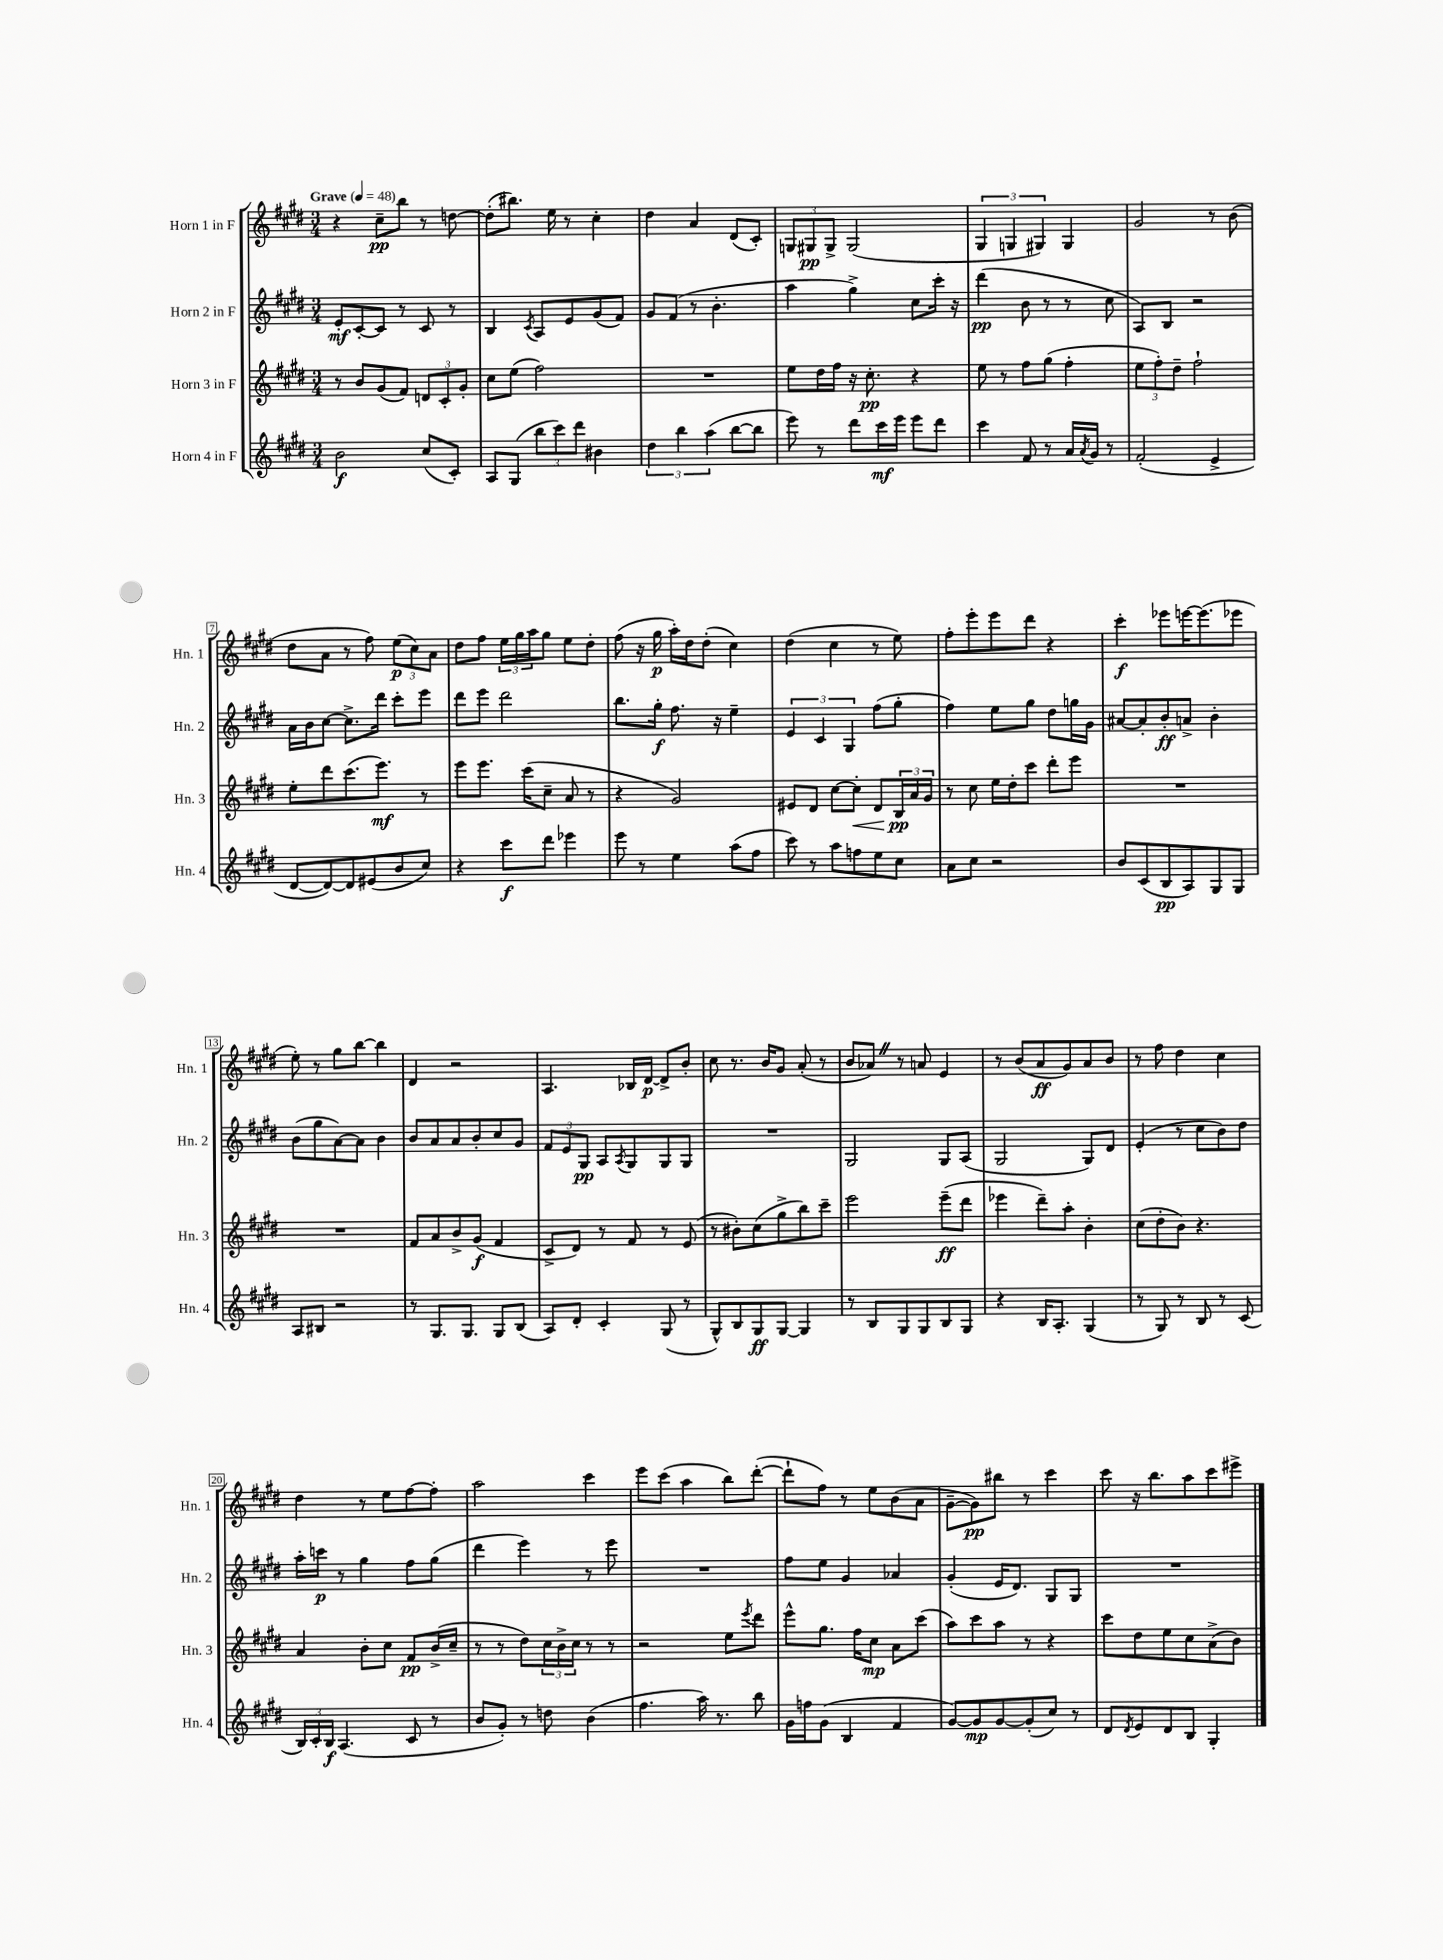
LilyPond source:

<<
\new StaffGroup <<
\new Staff = "s0" \with { instrumentName = "Horn 1 in F" shortInstrumentName = "Hn. 1" } {
    \clef treble \key e \major \numericTimeSignature \time 3/4 \tempo "Grave" 4 = 48
    r4 cis''8--\pp b''8 r8 d''8~ |
    d''8-.( bis''8.) e''16 r8 cis''4-. |
    dis''4 a'4 dis'8( cis'8-.) |
    \tuplet 3/2 { g8 gis8\pp gis8-> } gis2( |
    \tuplet 3/2 { gis4 g4 gis4) } gis4 |
    gis'2 r8 b'8( |
    dis''8 a'8 r8 fis''8) \tuplet 3/2 { e''8\p( cis''8) a'8 } |
    dis''8 fis''8 \tuplet 3/2 { e''16 gis''16 a''16 } gis''8 e''8 dis''8-. |
    fis''8( r16 gis''16\p a''16-.) dis''16 dis''8-.( cis''4) |
    dis''4( cis''4 r8 e''8) |
    fis''8-. e'''8-. e'''8 dis'''8 r4 |
    cis'''4-.\f ees'''8 e'''16~ e'''8.( ees'''8 |
    e''8-.) r8 gis''8 b''8~ b''4 |
    dis'4 r2 |
    a4. bes16 dis'16~\p dis'8-> b'8-. |
    cis''8 r8. b'16 gis'8 a'8-.( r8 |
    b'8 aes'8) \once \override BreathingSign.text = \markup { \musicglyph "scripts.caesura.straight" } \breathe r8 a'8 e'4 |
    r8 b'8( a'8\ff gis'8) a'8 b'8 |
    r8 fis''8 dis''4 cis''4 |
    dis''4 r8 e''8 fis''8~ fis''8-. |
    a''2 cis'''4 |
    e'''8 cis'''8( a''4 b''8) dis'''8~-.( |
    dis'''8-! fis''8) r8 e''8 b'8( a'8 |
    gis'8~-- gis'8\pp) bis''8 r8 cis'''4 |
    cis'''8 r16 b''8. a''8 cis'''8 eis'''8-> \bar "|." |
}
\new Staff = "s1" \with { instrumentName = "Horn 2 in F" shortInstrumentName = "Hn. 2" } {
    \clef treble \key e \major \numericTimeSignature \time 3/4
    e'8-.\mf cis'8~-. cis'8 r8 cis'8 r8 |
    b4 \acciaccatura { cis'8 } a8 e'8 gis'8( fis'8) |
    gis'8 fis'8( r8 b'4.-. |
    a''4 gis''4->) cis''8 cis'''16-. r16 |
    dis'''4\pp( b'8 r8 r8 cis''8 |
    a8) b8 r2 |
    a'16 b'16 cis''8~ cis''8.-> dis'''16 cis'''8-. e'''8 |
    dis'''8 e'''8 dis'''2 |
    b''8. gis''16-.\f fis''8. r16 e''4-- |
    \tuplet 3/2 { e'4 cis'4 gis4 } fis''8( gis''8-. |
    fis''4) e''8 gis''8 dis''8 g''16 gis'16 |
    ais'8~ ais'8-. b'8-.\ff a'8-> b'4-. |
    b'8( gis''8 a'8~) a'8 b'4 |
    b'8 a'8 a'8 b'8-. cis''8 gis'8 |
    \tuplet 3/2 { fis'8 e'8 gis8\pp } a8 \acciaccatura { a8 } gis8 gis8 gis8 |
    R2. |
    gis2 gis8 a8( |
    gis2 gis8) dis'8 |
    e'4-.( r8 cis''8 b'8) dis''8 |
    a''16-. c'''16\p r8 gis''4 fis''8 gis''8( |
    dis'''4 e'''4) r8 e'''8 |
    R2. |
    fis''8 e''8 gis'4 aes'4 |
    gis'4-.( e'16 dis'8.) gis8 gis8 |
    R2. \bar "|." |
}
\new Staff = "s2" \with { instrumentName = "Horn 3 in F" shortInstrumentName = "Hn. 3" } {
    \clef treble \key e \major \numericTimeSignature \time 3/4
    r8 b'8 gis'8( fis'8) \tuplet 3/2 { d'8 cis'8-. gis'8-. } |
    cis''8 e''8( fis''2) |
    R2. |
    e''8 dis''16 fis''16 r16 cis''8.-.\pp r4 |
    e''8 r8 fis''8 gis''8( fis''4-. |
    \tuplet 3/2 { e''8 fis''8-.) dis''8-- } fis''2-! |
    e''8-. dis'''8 cis'''8.( e'''8.\mf) r8 |
    e'''8 e'''8. cis'''16( cis''8-- a'8 r8 |
    r4 gis'2) |
    eis'8 dis'8 cis''8~ cis''8-.\< dis'8 \tuplet 3/2 { b16\pp\! a'16 gis'16 } |
    r8 cis''8 e''16 dis''16-. cis'''8 dis'''8-. e'''8 |
    R2. |
    R2. |
    fis'8 a'8 b'8-> gis'8\f( fis'4 |
    cis'8-> dis'8) r8 fis'8 r8 e'8( |
    r8 bis'8-.) cis''8( gis''8-> b''8) cis'''8-- |
    e'''2 e'''8--\ff( dis'''8 |
    ees'''4 dis'''8--) a''8-. b'4-. |
    cis''8( dis''8-. b'8) r4. |
    a'4 b'8-. cis''8 fis'8\pp b'16->( cis''16-- |
    r8 r8 dis''8) \tuplet 3/2 { cis''16 b'16-> cis''16 } r8 r8 |
    r2 e''8 \acciaccatura { e'''8 } dis'''8 |
    e'''8-^ gis''8. fis''16 cis''8\mp a'8 cis'''8( |
    a''8) cis'''8 a''8 r8 r4 |
    cis'''8 dis''8 e''8 cis''8 a'8->( b'8) \bar "|." |
}
\new Staff = "s3" \with { instrumentName = "Horn 4 in F" shortInstrumentName = "Hn. 4" } {
    \clef treble \key e \major \numericTimeSignature \time 3/4
    b'2\f cis''8( cis'8-.) |
    a8 gis8( \tuplet 3/2 { b''8 cis'''8) dis'''8 } bis'4 |
    \tuplet 3/2 { dis''4 b''4 a''4( } b''8~ b''8 |
    e'''8) r8 dis'''8 cis'''16\mf e'''16 e'''8 dis'''8 |
    cis'''4 fis'8 r8 a'16 \acciaccatura { a'8 } gis'16 r8 |
    fis'2-.( e'4-> |
    dis'8~ dis'8~) dis'8 eis'8( b'8 cis''8) |
    r4 cis'''8\f dis'''8 ees'''4 |
    e'''8 r8 e''4 a''8( fis''8 |
    cis'''8) r8 a''8 f''8 e''8 cis''8 |
    a'8 cis''8 r2 |
    b'8 cis'8( b8\pp a8) gis8 gis8 |
    a8 bis8 r2 |
    r8 gis8. gis8. gis8 b8( |
    a8) dis'8-. cis'4-. gis8( r8 |
    gis8-^) b8 gis8\ff gis8~ gis4 |
    r8 b8 gis8 gis8 b8 gis8 |
    r4 b16 a8.-. gis4( |
    r8 gis8) r8 b8 r8 cis'8( |
    \tuplet 3/2 { b16) cis'16-. b16\f } a4.( cis'8 r8 |
    b'8 gis'8-.) r8 d''8 b'4( |
    fis''4. a''16) r8. b''8 |
    gis'16 f''16 gis'8( b4 fis'4 |
    gis'8~) gis'8\mp gis'8~ gis'8-.( cis''8) r8 |
    dis'8 \acciaccatura { dis'8 } e'8 dis'8 b8 gis4-. \bar "|." |
}
>>
>>
\layout { \context { \Score \override BarNumber.stencil = #(make-stencil-boxer 0.1 0.3 ly:text-interface::print) } }
